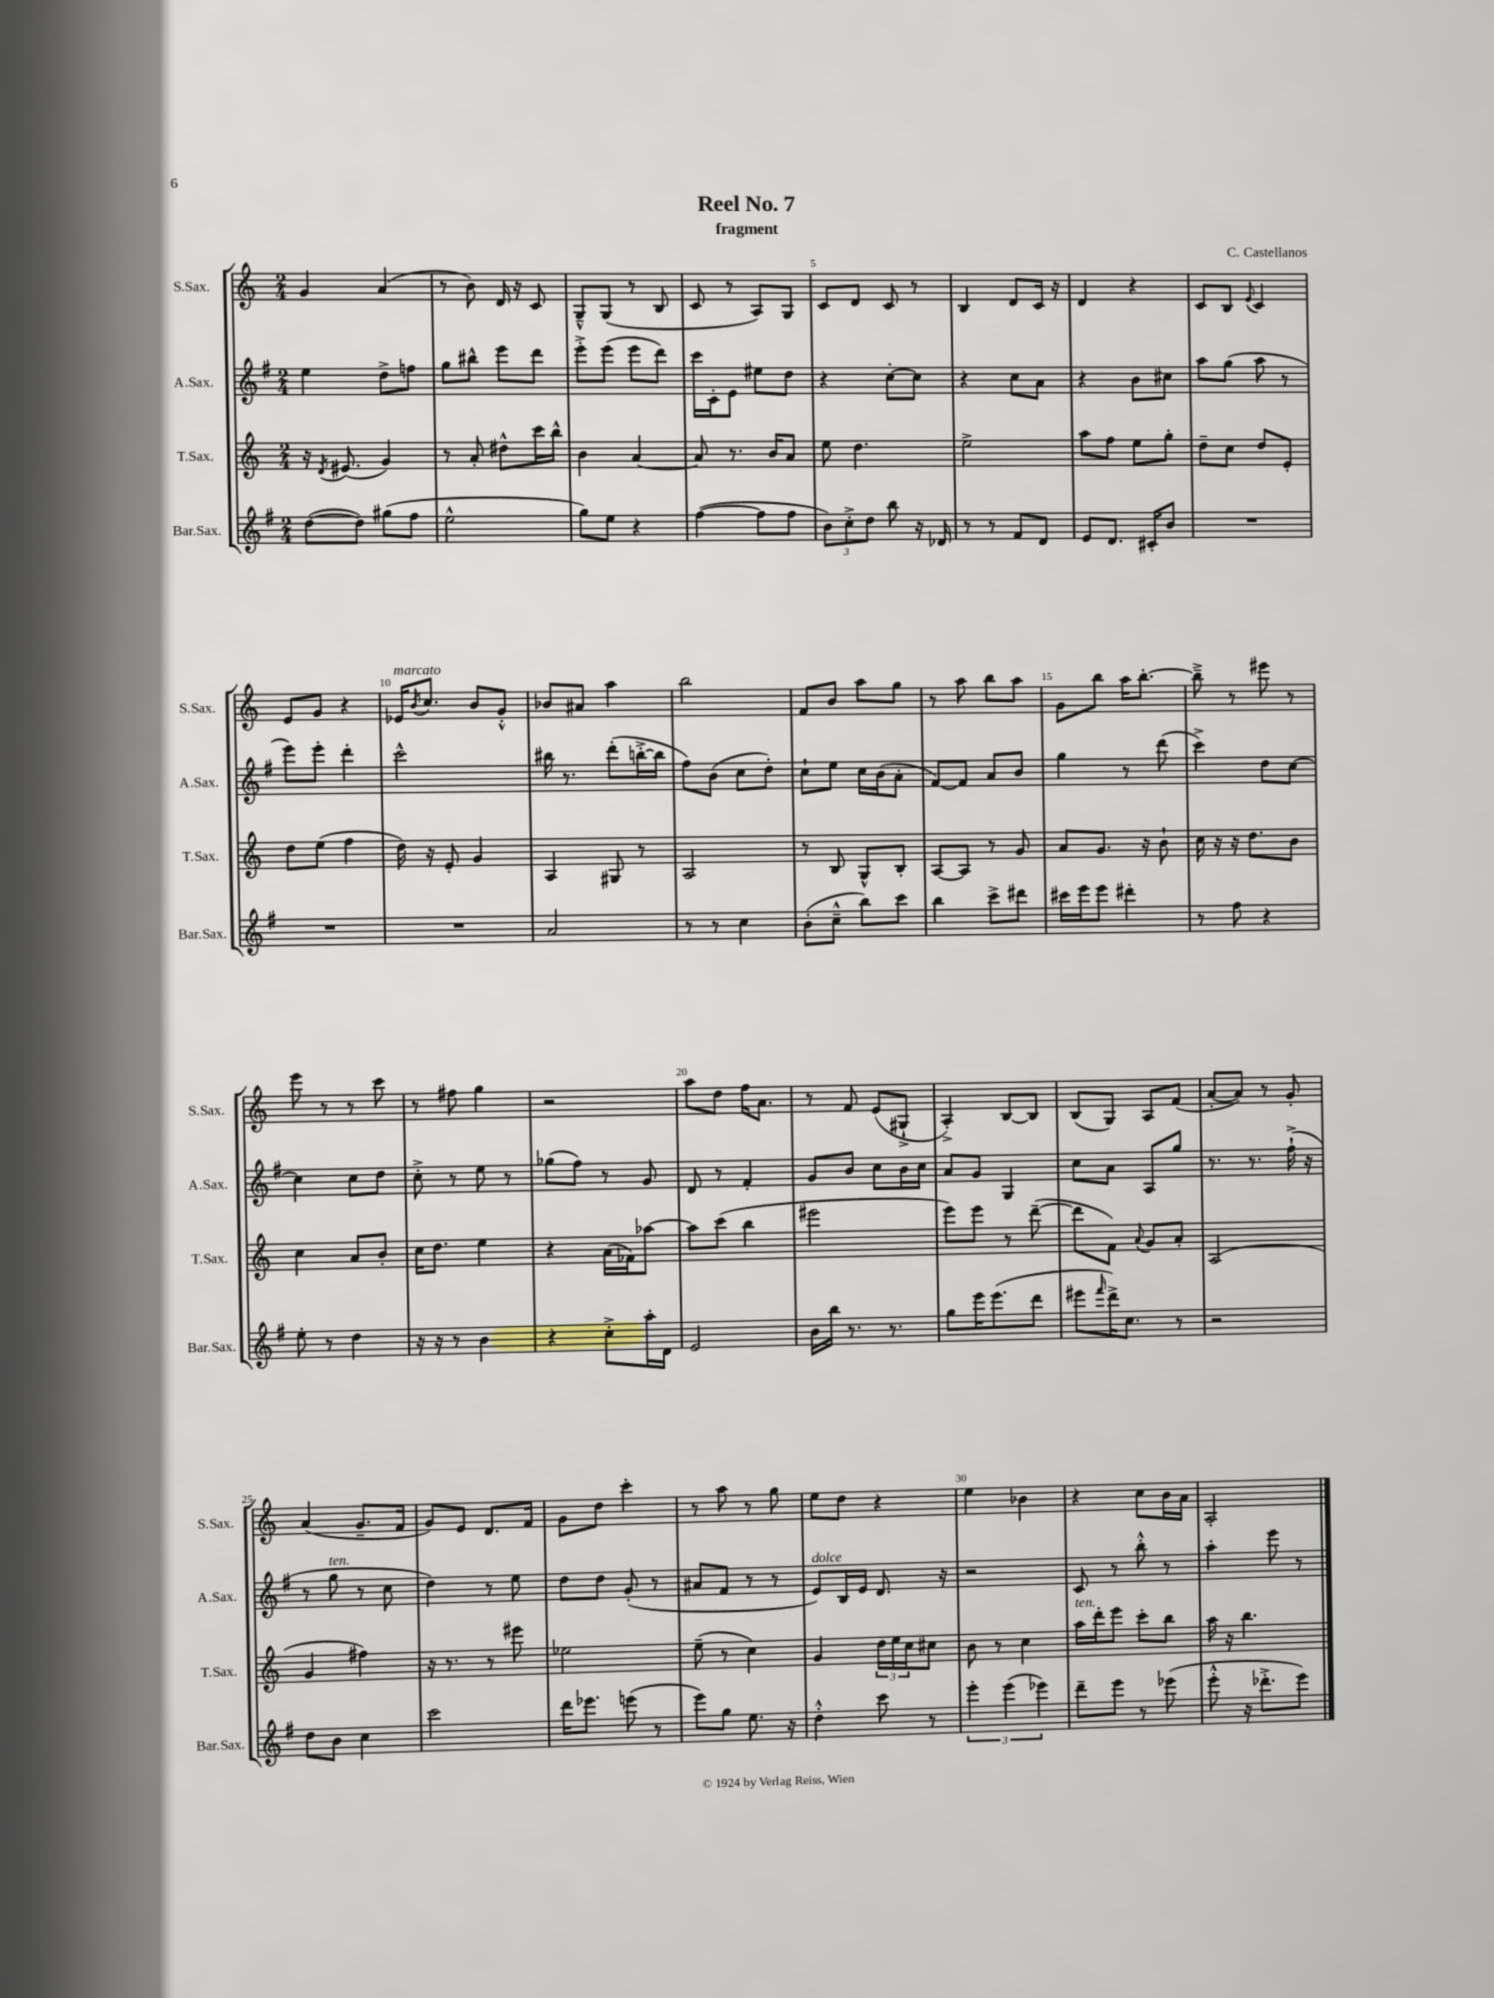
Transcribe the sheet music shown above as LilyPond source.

\header { title = "Reel No. 7" composer = "C. Castellanos" subtitle = "fragment" }
<<
\new StaffGroup <<
\new Staff = "s0" \with { instrumentName = "S.Sax." shortInstrumentName = "S.Sax." } {
    \clef treble \key c \major \numericTimeSignature \time 2/4
    g'4 a'4( |
    r8 b'8) d'16 r16 c'8 |
    g8---^ g8( r8 b8 |
    c'8 r8 a8) g8 |
    c'8 d'8 c'8 r8 |
    b4 d'8 c'16 r16 |
    d'4 r4 |
    c'8 b8 \appoggiatura { e'8 } c'4 |
    e'8 g'8 r4 |
    ees'16^\markup { \italic "marcato" } \acciaccatura { b'8 } c''8. b'8 g'8-.-^ |
    bes'8 ais'8 a''4 |
    b''2 |
    f'8 b'8 a''8 g''8 |
    r8 a''8 b''8 a''8 |
    g'8 b''8 a''16 b''8.~-. |
    b''8---> r8 eis'''8 r8 |
    e'''8 r8 r8 c'''8 |
    r8 fis''8 g''4 |
    r2 |
    a''8 d''8 f''16 a'8. |
    r8 f'8 e'8( gis8-!-> |
    a4-.->) b8~ b8 |
    b8( g8) a8 f'8( |
    a'8~-. a'8) r8 g'8-. |
    a'4( g'8.-- f'16 |
    g'8) e'8 d'8. f'16 |
    g'8 d''8 c'''4-. |
    r8 a''8 r8 g''8 |
    e''8 d''8 r4 |
    e''4 bes'4 |
    r4 c''8 b'16 a'16 |
    a2-. \bar "|." |
}
\new Staff = "s1" \with { instrumentName = "A.Sax." shortInstrumentName = "A.Sax." } {
    \clef treble \key g \major \numericTimeSignature \time 2/4
    e''4 d''8-> f''8 |
    g''8 bis''8-^ e'''8 d'''8 |
    e'''8-.-> e'''8( e'''8 d'''8) |
    c'''16 c'16-. e'8 eis''8 d''8 |
    r4 c''8~-. c''8 |
    r4 c''8 a'8 |
    r4 b'8 cis''8 |
    a''8 g''8( a''8 r8 |
    e'''8) e'''8-. d'''4-. |
    c'''2-^ |
    bis''16 r8. d'''8-.( b''16~-.-> b''16 |
    fis''8) b'8( c''8 d''8-.) |
    c''8-! e''8 c''16 b'16( a'8-. |
    fis'8~) fis'8 a'8 b'8 |
    g''4 r8 d'''8( |
    c'''4->) d''8 c''8~ |
    c''4 c''8 d''8 |
    c''8-.-> r8 e''8 r8 |
    ges''8( fis''8) r8 g'8 |
    d'8 r8 fis'4-. |
    g'8 b'8 c''8 b'16 c''16 |
    a'8 g'8 g4 |
    c''8 a'8 a8 g''8 |
    r8. r8. fis''16-!->( r16 |
    r8 g''8^\markup { \italic "ten." } r8 c''8 |
    d''4) r8 e''8 |
    d''8 d''8 g'8-.( r8 |
    ais'8 fis'8 r8 r8 |
    e'8^\markup { \italic "dolce" }) b16 e'16 d'8. r16 |
    r2 |
    c'8 r8 b''8-.-^ r8 |
    a''4-. e'''8 r8 \bar "|." |
}
\new Staff = "s2" \with { instrumentName = "T.Sax." shortInstrumentName = "T.Sax." } {
    \clef treble \key c \major \numericTimeSignature \time 2/4
    r16 \acciaccatura { d'8 } eis'8.( g'4) |
    r8 a'8-. dis''8-^ c'''16 b''16-^ |
    b'4 a'4~ |
    a'8 r8. b'16 a'8 |
    e''8 d''4. |
    e''2-> |
    a''8 f''8 e''8 g''8-. |
    d''8-- c''8 d''8 e'8-. |
    d''8 e''8( f''4 |
    d''16) r16 e'8-. g'4 |
    a4 gis8 r8 |
    a2 |
    r8 b8 g8-^ b8-. |
    a8~ a8 r8 g'8 |
    a'8 g'8. r16 b'8-! |
    c''16 r16 r16 d''8. b'8 |
    c''4 a'8 b'8-. |
    c''16 d''8. e''4 |
    r4 a'16( fes'16) aes''8~ |
    aes''8 c'''8( b''4 |
    eis'''2 |
    e'''8) e'''8 r8 d'''8~--( |
    d'''8 f'8) \appoggiatura { a'8 } g'8 a'8-. |
    a2( |
    g'4 fis''4) |
    r16 r8. r8 eis'''8 |
    ees''2 |
    e''8--( r8 c''4) |
    g'4 \tuplet 3/2 { d''16 e''16 c''16 } cis''8 |
    b'8 r8 c''4 |
    a''16^\markup { \italic "ten." } d'''16-. e'''8 c'''8-. b''8 |
    a''16 r16 b''4. \bar "|." |
}
\new Staff = "s3" \with { instrumentName = "Bar.Sax." shortInstrumentName = "Bar.Sax." } {
    \clef treble \key g \major \numericTimeSignature \time 2/4
    d''8~( d''8) gis''8( fis''8 |
    e''2-^ |
    g''8) e''8 r4 |
    fis''4~( fis''8 fis''8 |
    \tuplet 3/2 { b'8) c''8-.-> d''8 } b''8 r16 des'16 |
    r8 r8 fis'8 d'8 |
    e'8 d'8. cis'16-. b'8 |
    R2 |
    R2 |
    R2 |
    a'2 |
    r8 r8 c''4 |
    b'8-.( c''8---^ b''8) c'''8 |
    b''4 c'''8-> dis'''8 |
    cis'''16 e'''16 e'''8 dis'''4-. |
    r8 fis''8 r4 |
    e''8-. r8 d''4 |
    r16 r16 r8 b'4 |
    r4 c''8-.-> a''16-. d'16 |
    e'2 |
    b'16 b''16 r8. r8. |
    g''8 e'''16 e'''8.( d'''8 |
    eis'''8 \grace { fis'''16 } d'''16->) c''8. r8 |
    r2 |
    d''8 b'8 c''4 |
    c'''2 |
    d'''16 ees'''8. e'''8( r8 |
    e'''8) g''8 e''8. r16 |
    d''4-.-^ c'''8 r8 |
    \tuplet 3/2 { e'''4-. e'''4( ees'''4) } |
    d'''8-- e'''8 r8 ees'''8( |
    e'''8-.-^ r16 des'''8.-.-> e'''8) \bar "|." |
}
>>
>>
\layout { \context { \Score \override BarNumber.break-visibility = ##(#f #t #t) barNumberVisibility = #(every-nth-bar-number-visible 5) } }
